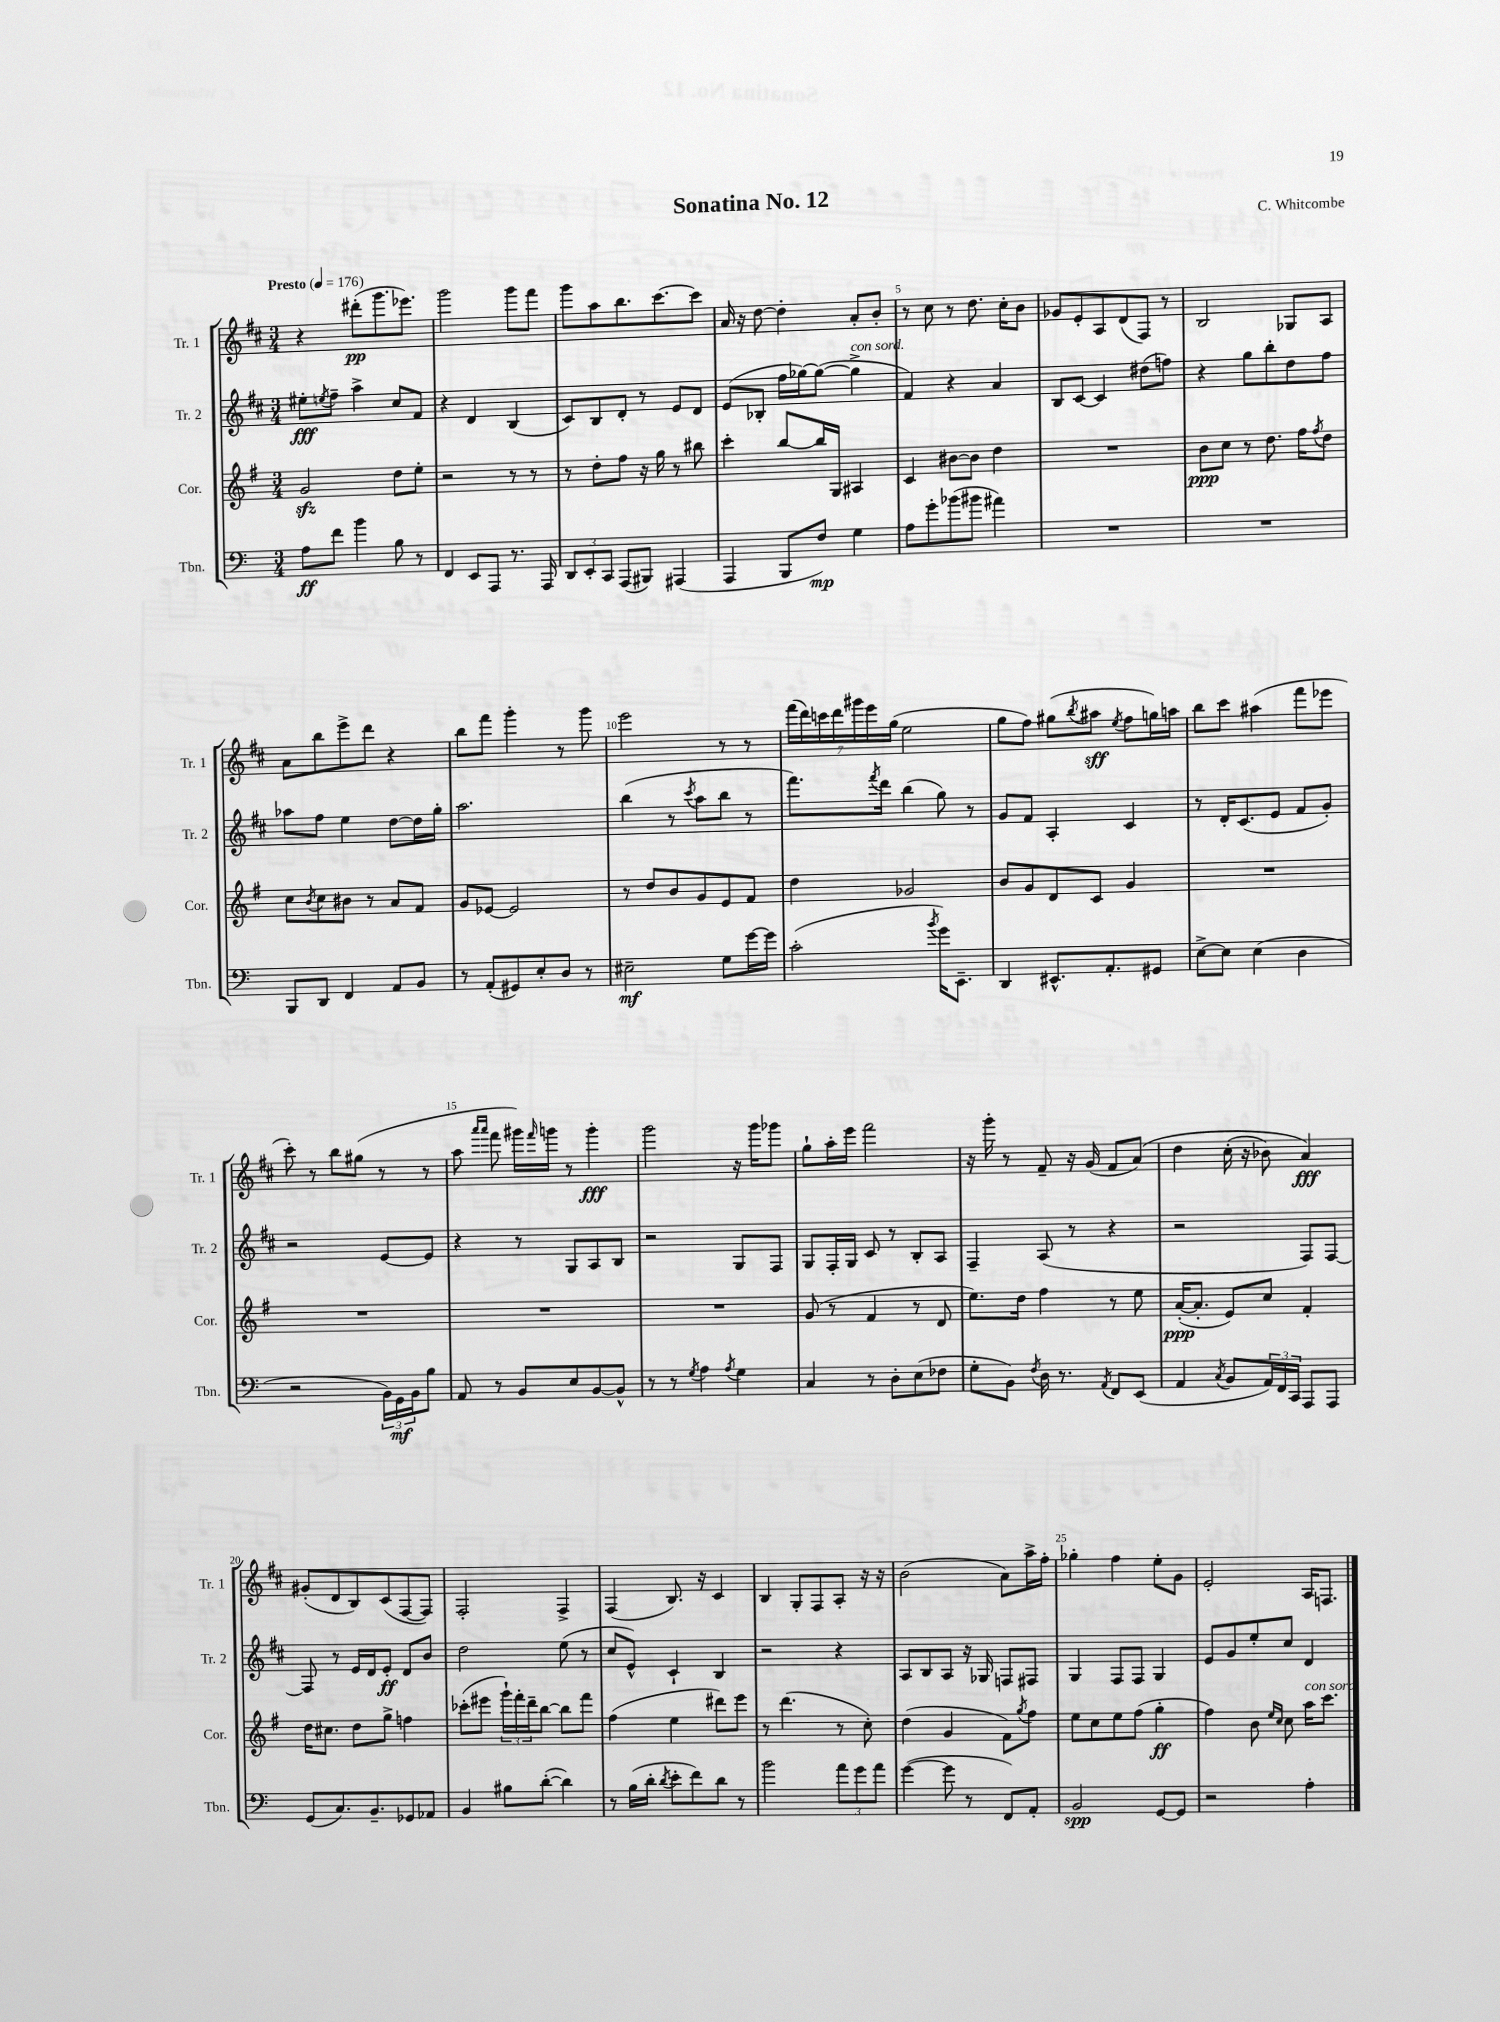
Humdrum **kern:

**kern	**kern	**kern	**kern
*staff4	*staff3	*staff2	*staff1
*clefF4	*clefG2	*clefG2	*clefG2
*k[]	*k[f#]	*k[f#c#]	*k[f#c#]
*M3/4	*M3/4	*M3/4	*M3/4
*MM176	*MM176	*MM176	*MM176
8A\L	2g/	8ee#'\L	4r
.	.	8qee/	.
8f\J	.	8ff#~\J	.
4b\	.	4aa^\	(8ddd#'\L
.	.	.	8.ggg\
8B\	8dd\L	8cc#/L	.
.	.	.	8.eee-\J)
8r	8ee'\J	8f#/J	.
=	=	=	=
4FF/	2r	4r	2ggg\
8EE/L	.	4d/	.
8AAA/J	.	.	.
8.r	8r	(4B/	8ggg\L
.	8r	.	8fff#\J
16AAA/	.	.	.
=	=	=	=
12DD/L	8r	8c#/L)	8ggg\L
12EE'/	.	.	.
.	8dd'\L	8B/	8aa\
12CC/J	.	.	.
(8AAA/L	8ff#\J	8d'/J	8.bb\
8BBB#/J)	16r	8r	.
.	16gg\	.	[8.ccc#\
(4AAA#/	8r	8e/L	.
.	8bb#\	8d/J	8ccc#\]J
=	=	=	=
4AAA/	4ccc'\	(8e/L	16a/
.	.	.	16r
.	.	8B-'/J	[8dd\
8BBB/L	[8bb/L	16ff#\LL	4dd'\]
.	.	[16gg-\J)	.
8F/J)	16bb/]L	(8gg-\_J	.
.	16G/JJ	.	.
4G\	4A#/	4gg-^\]	8a'/L
.	.	.	8b'/J
=	=	=	=
8A\L	4c/	4f#/)	8r
8g'\	.	.	8cc#\
(8b-\	[8b#\L	4r	8r
8b#\J	8b#\]J	.	8.dd\
4a#\)	4dd\	4a/	.
.	.	.	16cc#'\LK
.	.	.	8b\J
=	=	=	=
2.r	2.r	8B/L	8g-/L
.	.	[8c#/J	8e'/
.	.	4c#/]	8A/
.	.	.	(8d/
.	.	(8dd#\L	8F#/J)
.	.	8ff\J)	8r
=	=	=	=
2.r	8b\L	4r	2B/
.	8cc\J	.	.
.	8r	8gg\L	.
.	8.dd\	8bb'\	.
.	.	8dd\	8G-/L
.	16ff#\LK	.	.
.	8qff#/	.	.
.	8dd\J	8ff#\J	8A/J
=	=	=	=
8BBB/L	8cc\L	8aa-\L	8a\L
.	8qb/	.	.
8DD/J	8cc\	8ff#\J	8bb\
4FF/	8b#\J	4ee\	8eee^\
.	8r	.	8ddd\J
8AA/L	8a/L	[8dd\L	4r
8BB/J	8f#/J	16dd\]L	.
.	.	16gg'\JJ	.
=	=	=	=
8r	8g/L	2.aa\	8bb\L
(8AA'/L	[8e-/J	.	8fff#\J
8GG#/)	2e-/]	.	4ggg'\
8E'/	.	.	.
8D/J	.	.	8r
8r	.	.	8ggg\
=	=	=	=
2E#~\	8r	(4bb\	2eee\
.	8dd/L	.	.
.	8b/	8r	.
.	.	8qccc#/	.
.	8g/	8aa\L	.
8G\L	8e/	8bb\J	8r
[16g\L	8f#/J	8r	8r
16g\]JJ	.	.	.
=	=	=	=
(2c'\	4dd\	8.fff#\L)	(28fff#\LL
.	.	.	28ddd\)
.	.	.	28ccc\
.	.	.	28ddd\
.	.	.	28ggg#\
.	.	.	28eee\
.	.	8qfff#/	.
.	.	16ddd\Jk	.
.	.	.	(28gg\JJ
.	2g-/	(4bb\	2ee\
8qb/	.	.	.
16g\LK)	.	8gg\)	.
8.EE~\J	.	.	.
.	.	8r	.
=	=	=	=
4DD/	8b/L	8g/L	8gg\L
.	8g/	8f#/J	8ff#\J)
8.EE#^^/L	8d/	4A'/	(8gg#\L
.	.	.	8qbb/
.	8c/J	.	8aa#\J
8.AA'/	.	.	.
.	.	.	8qee/
.	4g/	4c#/	8ff#\L
8GG#/J	.	.	16gg\L)
.	.	.	16aa\JJ
=	=	=	=
[8E^\L	2.r	8r	8bb\L
8E\]J	.	16d'/LK	8ccc#\J
.	.	(8.c#/	.
(4E\	.	.	(4aa#\
.	.	8e/J	.
4D\	.	8f#/L	8fff#\L
.	.	8g'/J)	8eee-\J
=	=	=	=
2r	2.r	2r	8ccc#'\)
.	.	.	8r
.	.	.	8bb\L
.	.	.	(8gg#\J
24BB\LL)	.	[8e/L	8r
24GG\	.	.	.
24BB\J	.	.	.
8B\J	.	8e/]J	8r
=	=	=	=
8AA/	2.r	4r	8aa\
.	.	.	16qqaaa/LL
.	.	.	16qqaaa/JJ
8r	.	.	8fff#\
8BB/L	.	8r	16ggg#\LL)
.	.	.	16qqfff#/
.	.	.	16ggg\JJ
8E/	.	8G/L	8r
[8BB/	.	8A/	4ggg'\
8BB^^/]J	.	8B/J	.
=	=	=	=
8r	2.r	2r	2ggg\
8r	.	.	.
8qG/	.	.	.
4A\	.	.	.
8qA/	.	.	.
4G\	.	8G/L	16r
.	.	.	16ggg\LK
.	.	8F#/J	8ggg-\J
=	=	=	=
4C/	(8g/	8G/L	8gg`\L
.	8r	16F#'/L	16aa'\L
.	.	16G/JJ	16eee\JJ
8r	4f#/	8c#/	2fff#\
8D'\L	.	8r	.
(8E\	8r	8B'/L	.
8F-\J	8d/	8A/J	.
=	=	=	=
8G'\L	8.ee\L)	4F#~/	16r
.	.	.	16ggg'\
8BB\J)	.	.	8r
.	16dd\Jk	.	.
8qF/	.	.	.
16D\	4ff#\	(8A/	8f#~/
8.r	.	.	.
.	.	8r	16r
.	.	.	(16g/
8qAA/	.	.	.
8FF/L	8r	4r	8f#/L
(8EE/J	8ee\	.	&(8a/J)
=	=	=	=
4AA/	([16a'/LK	2r	4dd\
.	8.a'/]J	.	.
8qC/	.	.	.
8BB/L	8e/L)	.	(16cc#'\
.	.	.	16r
24AA/L)	8cc/J	.	8b-\)
24FF/	.	.	.
24CC/JJ	.	.	.
8AAA/L	4f#'/	8F#/L)	4a/&)
8AAA/J	.	[8F#/J	.
=	=	=	=
(8GG/L	16dd\LK	8F#/]	(8g#'/L
.	8.cc#\J	.	.
8.C/)	.	8r	8d/
.	8dd\L	16e/LL	8B/)
8.BB~/	.	16d/J	.
.	8gg^\J	8e'/J	(8c#/
8GG-/	4ff\	8d/L	[8F#/
8AA-/J	.	8b/J	8F#/]J)
=	=	=	=
4BB/	(8ccc-'\L	2dd\	2F#'/
.	8eee#\J	.	.
8B#\L	24ggg`\LL)	.	.
.	24fff#'\	.	.
.	24ddd~\J	.	.
([8d'\J	[8bb\J	.	.
4d\])	8bb\]L	(8ee\	4F#^/
.	8fff#\J	8r	.
=	=	=	=
8r	(4ff#\	8cc#/L	(4F#/
(16B\LL	.	8e^^/J)	.
16d'\JJ	.	.	.
8qd/	.	.	.
8e'\L	4ee\	4c#`/	8.B/)
8f\)	.	.	.
.	.	.	16r
8d\J	8ddd#\L)	4B/	4c#/
8r	8eee\J	.	.
=	=	=	=
2b\	8r	2r	4B/
.	(4.ddd\	.	.
.	.	.	8G'/L
.	.	.	8F#/
12a\L	8r	4r	8A'/J
12g\	.	.	.
.	8cc'\)	.	16r
12a\J	.	.	.
.	.	.	16r
=	=	=	=
([4g\	(4dd\	8A/L	(2b\
.	.	8B/	.
8g\]	4g/	8A/J	.
8r	.	16r	.
.	.	16G-/	.
8FF/L)	8f#\L)	8F/L	8a\L)
.	8qgg/	.	.
8AA'/J	8ff#\J	8F#/J	16aa^\L
.	.	.	16ff#'\JJ
=	=	=	=
2BB/	8ee\L	4G/	4gg-'\
.	8cc\	.	.
.	8ee\	8F#/L	4ff#\
.	(8ff#\J	8F#/J	.
[8GG/L	4gg'\	4G/	8ee'\L
8GG/]J	.	.	8g\J
=	=	=	=
2r	4ff#\)	8e/L	2e'/
.	.	8g/	.
.	8b\	8ee'/	.
.	16qqee/LL	.	.
.	16qqcc/JJ	.	.
.	8cc\	8cc#/J	.
4A'\	16aa\LK	4d/	16A/LK
.	8.ccc\J	.	8.F/J
==	==	==	==
*-	*-	*-	*-
